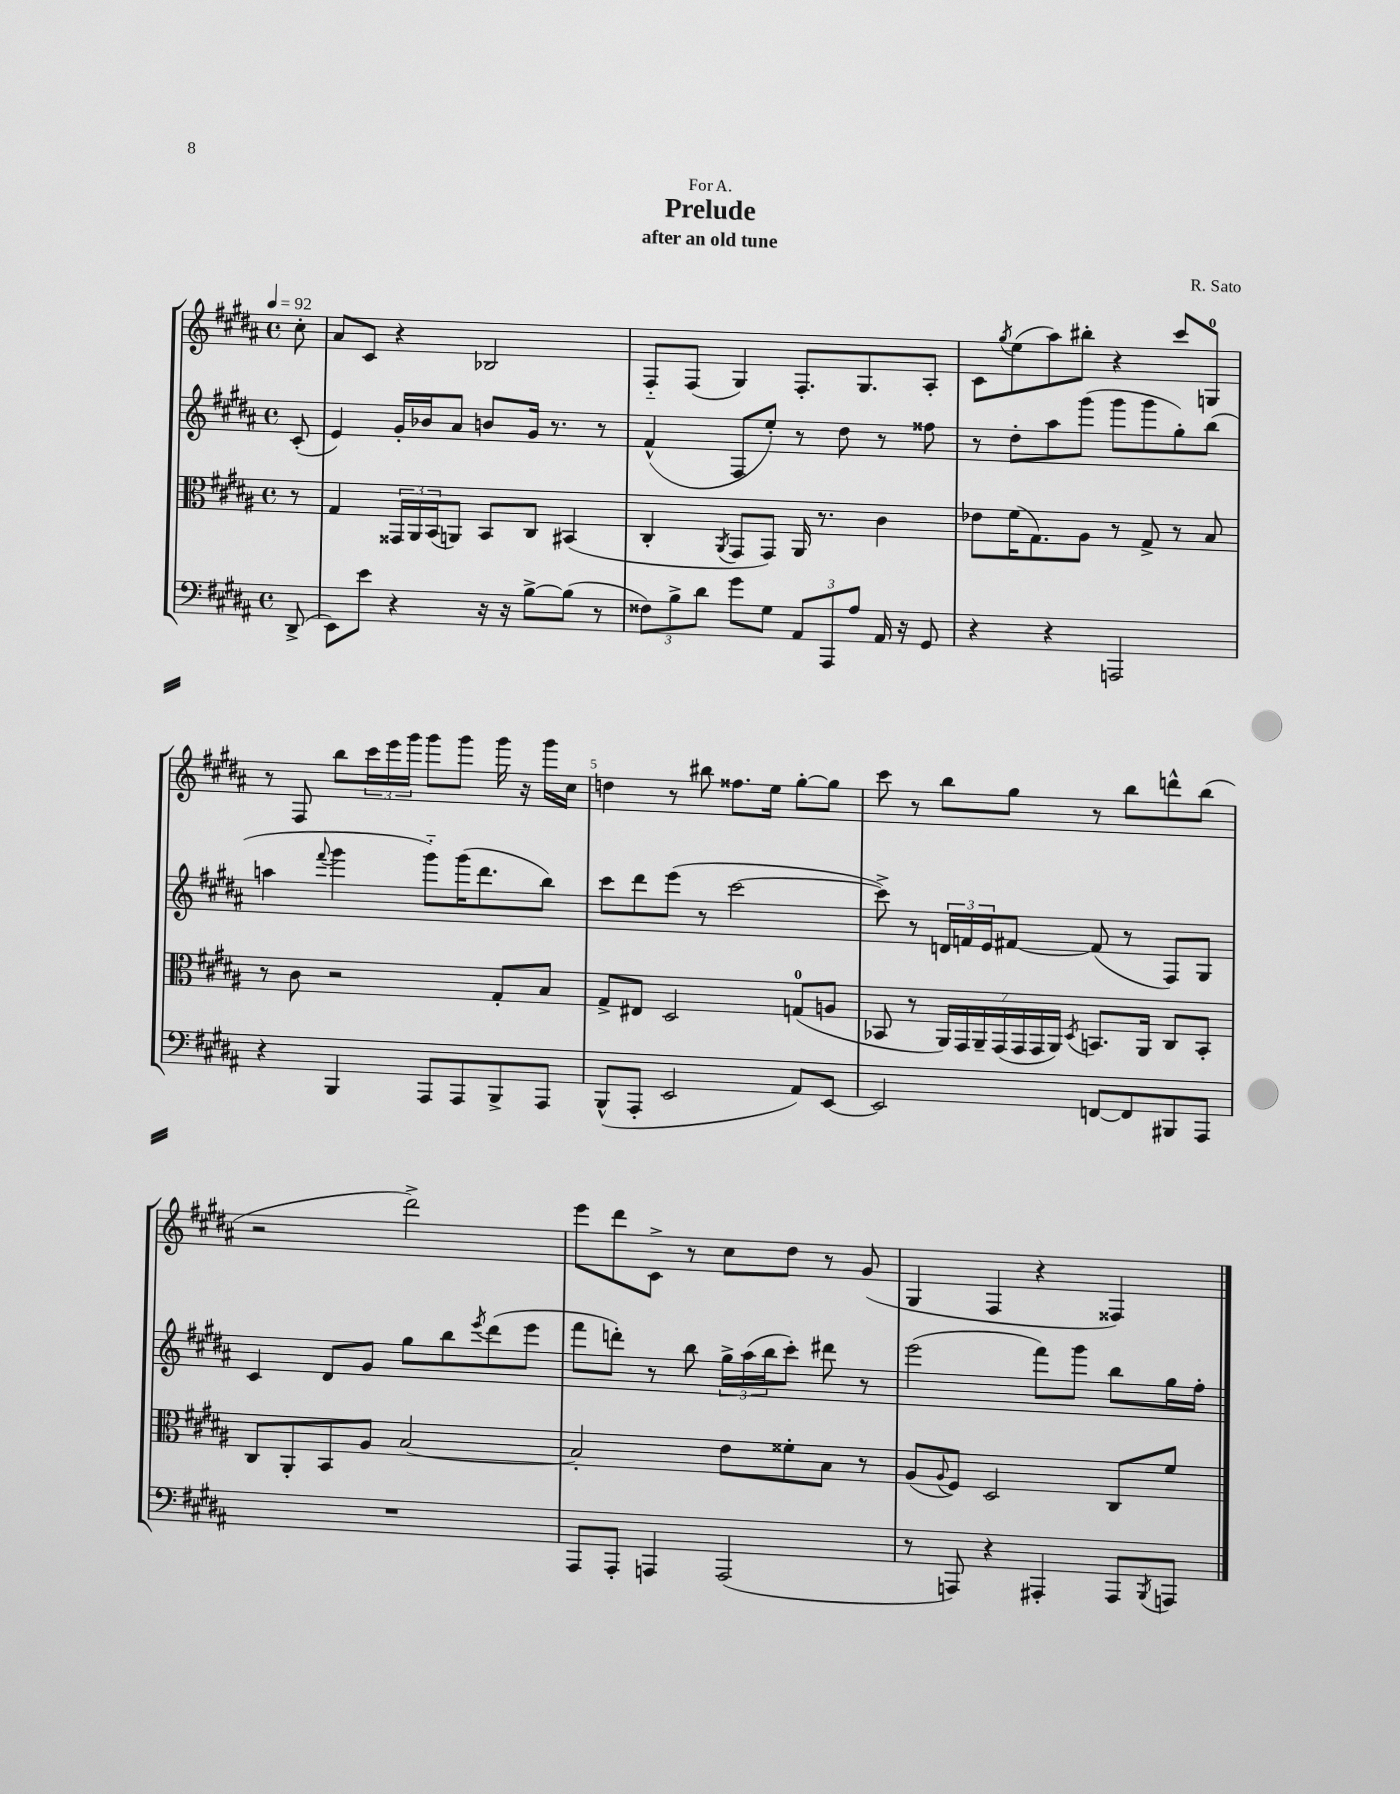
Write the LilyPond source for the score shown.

\header { title = "Prelude" composer = "R. Sato" subtitle = "after an old tune" dedication = "For A." }
<<
\new StaffGroup <<
\new Staff = "s0" {
    \clef treble \key b \major \defaultTimeSignature \time 4/4 \partial 8 \tempo 4 = 92
    cis''8-. |
    ais'8 cis'8 r4 bes2 |
    fis8-_ fis8( gis4) fis8.-. gis8. ais8-. |
    cis'8 \acciaccatura { gis''8 } e''8( ais''8) bis''8-. r4 cis'''8 g8-0 |
    r8 fis8 b''8 \tuplet 3/2 { cis'''16 e'''16 gis'''16 } gis'''8 gis'''8 gis'''16 r16 gis'''16 cis''16 |
    d''4 r8 bis''8 fisis''8. e''16 gis''8~-. gis''8 |
    cis'''8 r8 b''8 gis''8 r8 b''8 d'''8-^ b''8( |
    r2 dis'''2->) |
    e'''8 dis'''8 cis'8-> r8 cis''8 dis''8 r8 gis'8( |
    gis4 fis4 r4 fisis4) \bar "|." |
}
\new Staff = "s1" {
    \clef treble \key b \major \defaultTimeSignature \time 4/4 \partial 8
    cis'8-.( |
    e'4) gis'16-. bes'16 ais'8 b'8 gis'16 r8. r8 |
    fis'4-^( fis8 e''8-.) r8 dis''8 r8 fisis''8 |
    r8 dis''8-. ais''8 gis'''8( gis'''8 gis'''8 gis''8-.) b''8( |
    a''4 \appoggiatura { fis'''8 } gis'''4 gis'''8-_) gis'''16( dis'''8. b''8) |
    cis'''8 dis'''8 e'''8( r8 cis'''2~ |
    cis'''8->) r8 \tuplet 3/2 { d'16 f'16 e'16 } fis'8~ fis'8( r8 fis8) gis8 |
    cis'4 dis'8 gis'8 gis''8 b''8 \acciaccatura { e'''8 } dis'''8( e'''8 |
    fis'''8 d'''8-.) r8 b''8 \tuplet 3/2 { gis''16-> ais''16( b''16 } cis'''8-.) dis'''8 r8 |
    e'''2( fis'''8) gis'''8 b''8 gis''16 fis''16-. \bar "|." |
}
\new Staff = "s2" {
    \clef alto \key b \major \defaultTimeSignature \time 4/4 \partial 8
    r8 |
    gis4 \tuplet 3/2 { gisis,16 ais,16 b,16( } a,8) b,8 cis8 bis,4( |
    cis4-. \acciaccatura { ais,8 } gis,8 gis,8) ais,16 r8. cis'4 |
    ees'8 fis'16( gis8.) ais8 r8 gis8-> r8 b8 |
    r8 cis'8 r2 gis8-. b8 |
    gis8-> eis8 dis2 g8-0( a8 |
    bes,8 r8 \tuplet 7/4 { ais,16) gis,16 ais,16-- gis,16( gis,16 gis,16 ais,16) } \acciaccatura { dis8 } b,8. ais,16 cis8 b,8-. |
    cis8 ais,8-. b,8 ais8 b2~ |
    b2-. e'8 fisis'8-. b8 r8 |
    ais8( \appoggiatura { ais8 } fis8) dis2 cis8 fis'8 \bar "|." |
}
\new Staff = "s3" {
    \clef bass \key b \major \defaultTimeSignature \time 4/4 \partial 8
    dis,8->( |
    e,8) e'8 r4 r16 r16 b8~-> b8( r8 |
    \tuplet 3/2 { fisis8) b8-> dis'8 } gis'8 gis8 \tuplet 3/2 { ais,8 ais,,8 ais8 } ais,16 r16 gis,8 |
    r4 r4 a,,2 |
    r4 b,,4 ais,,8 ais,,8 b,,8-> ais,,8 |
    b,,8-^( ais,,8-. e,2 ais,8) e,8~ |
    e,2 f,8~ f,8 bis,,8 ais,,8 |
    R1 |
    ais,,8 ais,,8-. a,,4 a,,2( |
    r8 a,,8) r4 ais,,4-. ais,,8 \acciaccatura { b,,8 } a,,8 \bar "|." |
}
>>
>>
\layout { \context { \Score \override BarNumber.break-visibility = ##(#f #t #t) barNumberVisibility = #(every-nth-bar-number-visible 5) } }
